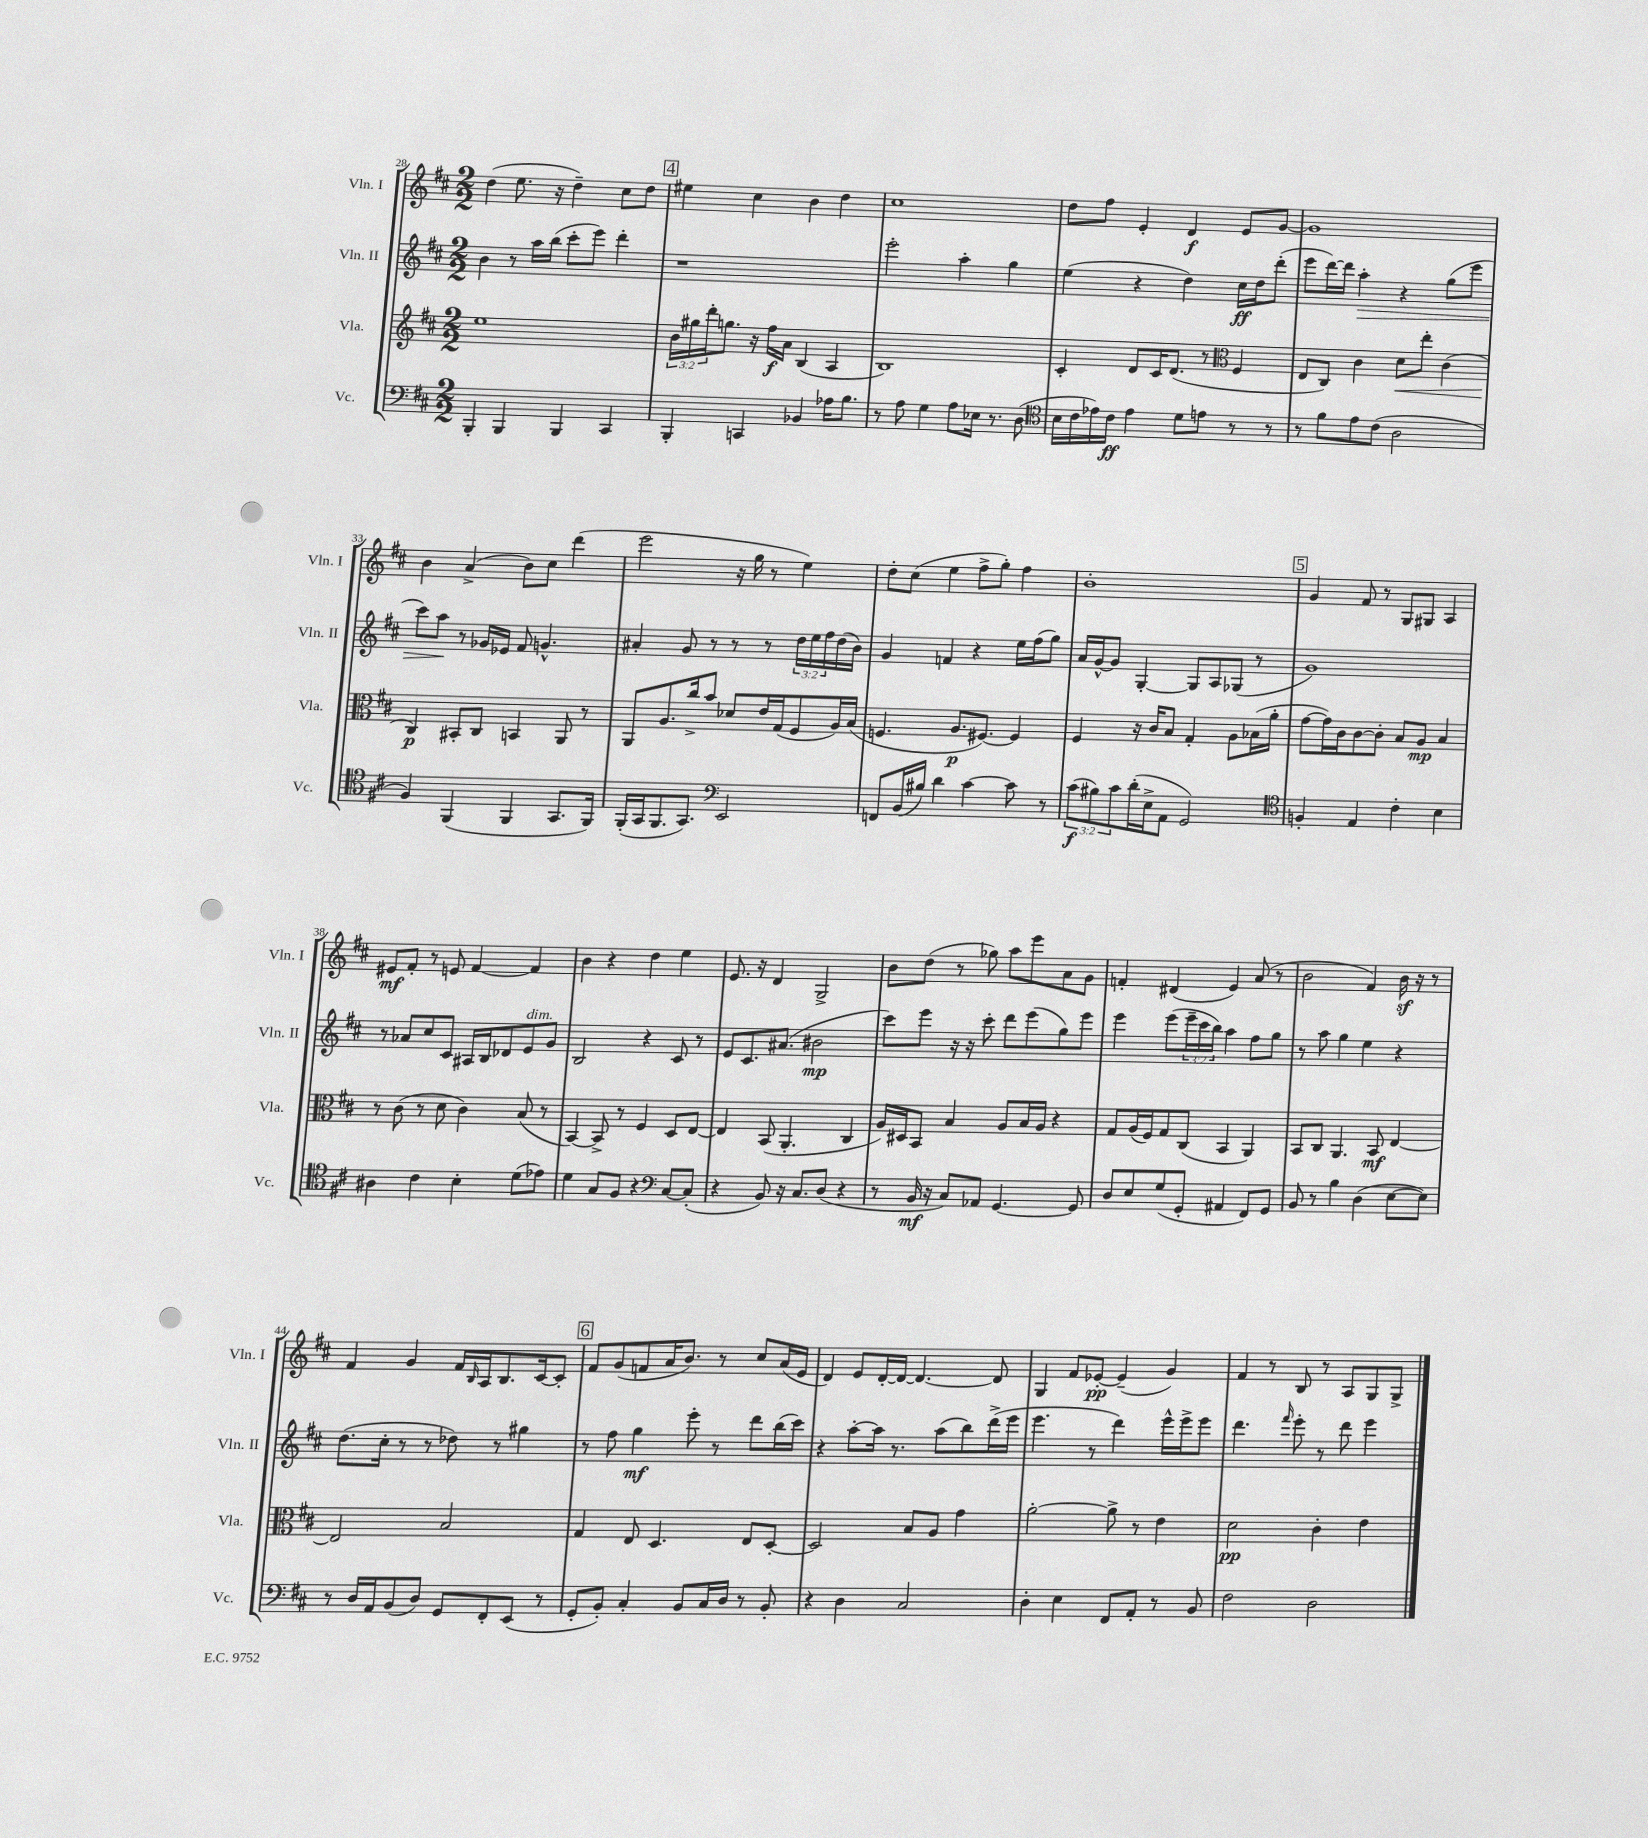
<<
\new StaffGroup <<
\new Staff = "s0" \with { instrumentName = "Vln. I" shortInstrumentName = "Vln. I" } {
    \clef treble \key d \major \numericTimeSignature \time 2/2
    d''4( e''8. r16 d''4--) cis''8 d''8 |
    \mark \markup { \box "4" } eis''4 cis''4 b'4 d''4 |
    cis''1 |
    d''8 fis''8 e'4-. d'4\f e'8 g'8~ |
    g'1 |
    b'4 a'4->( b'8) cis''8 d'''4( |
    e'''2 r16 g''16 r8 e''4) |
    d''8-. cis''8( e''4 fis''8-> g''8-.) fis''4 |
    b'1-. |
    \mark \markup { \box "5" } g'4 fis'8 r8 g8 gis8 a4 |
    eis'8\mf fis'8-. r8 e'8 fis'4~ fis'4 |
    b'4 r4 d''4 e''4 |
    e'8. r16 d'4 g2-> |
    b'8 d''8( r8 ges''8) a''8 e'''8 a'8 g'8 |
    f'4-. dis'4( e'4) a'8( r8 |
    b'2 fis'4) b'16\sf r16 r8 |
    fis'4 g'4 fis'16 \grace { b16 } a16 b8. cis'16~ cis'8-. |
    \mark \markup { \box "6" } fis'8 g'8( f'8 a'16 b'8.) r8 cis''8 a'16( e'16 |
    d'4) e'8 d'16~-. d'16~ d'4.~ d'8 |
    g4 fis'8 ees'8~-.\pp ees'4--( g'4) |
    fis'4 r8 b8 r8 a8 g8 g8-> \bar "|." |
}
\new Staff = "s1" \with { instrumentName = "Vln. II" shortInstrumentName = "Vln. II" } {
    \clef treble \key d \major \numericTimeSignature \time 2/2 \override Staff.TupletNumber.text = #tuplet-number::calc-fraction-text
    b'4 r8 a''16 b''16( cis'''8-. e'''8) d'''4-. |
    \mark \markup { \box "4" } r1 |
    e'''2-. a''4-. g''4 |
    e''4( r4 d''4) cis''16\ff d''16 d'''8-.( |
    e'''8 d'''16~) d'''16 a''4-.\> r4 g''8( e'''8 |
    cis'''8) a''8\! r8 ges'16 ees'16 fis'8 g'4.-^ |
    ais'4-. g'8 r8 r8 r8 \tuplet 3/2 { d''16 e''16 fis''16 } d''16( b'16) |
    g'4 f'4 r4 e''16 fis''16( g''8) |
    a'16 g'16~-^ g'8 g4~-. g8 a8 ges8( r8 |
    \mark \markup { \box "5" } g'1) |
    r8 aes'8 cis''8 cis'8 ais16 b16 des'8 e'8^\markup { \italic "dim." } g'8 |
    b2 r4 cis'8 r8 |
    e'8 cis'8. ais'8.( bis'2\mp |
    cis'''8) e'''8 r16 r16 cis'''8-. d'''8 e'''8( g''8) e'''8 |
    e'''4 e'''8( \tuplet 3/2 { e'''16-- cis'''16 b''16) } a''4 fis''8 g''8 |
    r8 a''8 g''4 e''4 r4 |
    d''8.( cis''16-. r8 r8 des''8) r8 gis''4 |
    \mark \markup { \box "6" } r8 fis''8 g''4\mf e'''8-. r8 d'''8 b''16( cis'''16) |
    r4 a''8~-. a''16 r8. a''8( b''8) d'''16->( e'''16 |
    e'''4. r8 d'''4) e'''16-^ e'''16-> e'''8 |
    d'''4. \grace { fis'''16 } e'''8-. r8 d'''8 e'''4 \bar "|." |
}
\new Staff = "s2" \with { instrumentName = "Vla." shortInstrumentName = "Vla." } {
    \clef treble \key d \major \numericTimeSignature \time 2/2 \override Staff.TupletNumber.text = #tuplet-number::calc-fraction-text
    e''1 |
    \mark \markup { \box "4" } \tuplet 3/2 { b'16 gis''16 d'''16-. } g''8. r16 fis''16\f a'16 b4( a4 |
    b1) |
    cis'4-. d'8 cis'16 d'8.( r8 \clef alto fis4 |
    e8 cis8) cis'4 d'8\< e''8-. cis'4( |
    cis4\p\!) bis,8-. cis8 b,4 a,8 r8 |
    a,8 a8. cis''16-> b'8 des'8 e'16 g16( fis8 a16) b16( |
    f4. a8.\p fis8.~) fis4 |
    fis4 r16 cis'16 b8 g4-. a8 bes16( a'16-. |
    \mark \markup { \box "5" } g'8~ g'16) cis'16 cis'8~ cis'8-. b8 a8\mp b4 |
    r8 cis'8( r8 d'8 cis'4) b8( r8 |
    b,4~) b,8-> r8 fis4 d8 e8~ |
    e4 b,8( a,4.-. cis4 |
    a16) dis16 b,8 b4 a8 b16 a16 r4 |
    g8 a16( fis16) g8 cis8( b,4 a,4) |
    b,8 cis8 a,4. b,8\mf e4~ |
    e2 b2 |
    \mark \markup { \box "6" } g4 e8 d4. e8 d8~-. |
    d2 b8 a8 g'4 |
    a'2~-. a'8-> r8 e'4 |
    d'2\pp cis'4-. e'4 \bar "|." |
}
\new Staff = "s3" \with { instrumentName = "Vc." shortInstrumentName = "Vc." } {
    \clef bass \key d \major \numericTimeSignature \time 2/2 \override Staff.TupletNumber.text = #tuplet-number::calc-fraction-text
    b,,4-. b,,4 b,,4 cis,4 |
    \mark \markup { \box "4" } b,,4-. c,4 bes,4 aes16 b8. |
    r8 a8 g4 a8 ees16 r8. d8( |
    \clef tenor b16 cis'16 ees'16) cis'16\ff ees'4 d'8 e'8 r8 r8 |
    r8 fis'8 e'8 cis'8( a2 |
    fis4) fis,4( fis,4 g,8. fis,16) |
    fis,16-.( g,16 fis,8. g,8.) \clef bass e,2 |
    f,8 b,16( bis16) d'4 cis'4~ cis'8 r8 |
    \tuplet 3/2 { cis'8\f( bis8) cis'8 } d'16-.( e16-> a,8 g,2) |
    \mark \markup { \box "5" } \clef tenor f4-. e4 cis'4-. b4 |
    ais4 cis'4 b4-. d'8( ees'8) |
    d'4 g8 fis8 r4 \clef bass cis8~ cis8-.( |
    r4 b,8) r16 cis8. d8( r4 |
    r8 b,16\mf r16 cis8) aes,8 g,4.~ g,8 |
    d8 e8 g8( g,8-. ais,4 fis,8) g,8 |
    b,8 r8 b4 d4( e8~ e8) |
    r8 d16 a,16 b,8( d8) g,8 fis,8-. e,8( r8 |
    \mark \markup { \box "6" } g,8-. b,8-.) cis4-. b,8 cis16 d16 r8 b,8-. |
    r4 d4 cis2 |
    d4-. e4 fis,8 a,8-. r8 b,8 |
    fis2 d2 \bar "|." |
}
>>
>>
\layout { \context { \Score currentBarNumber = #28 } }
